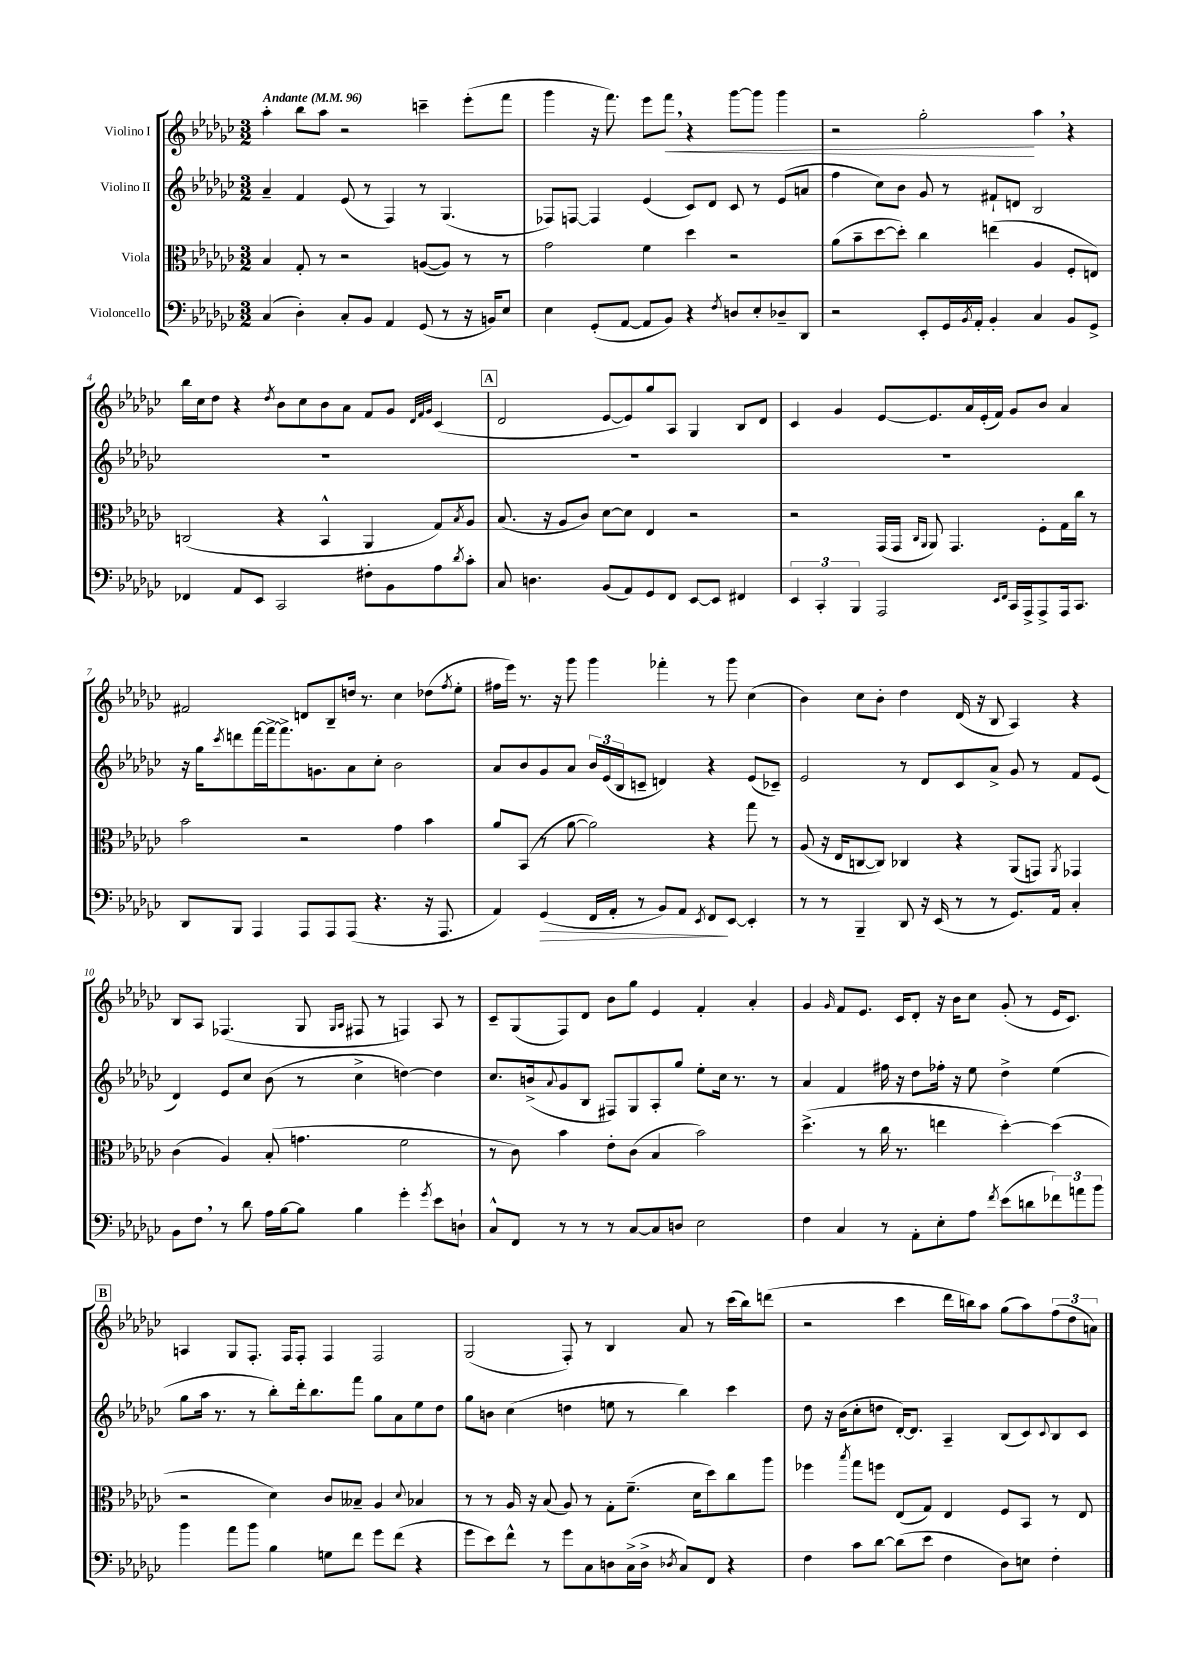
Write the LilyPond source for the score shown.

<<
\new StaffGroup <<
\new Staff = "s0" \with { instrumentName = "Violino I" } {
    \clef treble \key ges \major \numericTimeSignature \time 3/2 \tempo "Andante" 4 = 96
    aes''4-. bes''8 aes''8 r2 c'''4-- ees'''8-.( f'''8 |
    ges'''4 r16 f'''8.) ees'''8 f'''8\< \breathe r4 ges'''8~ ges'''8 ges'''4 |
    r2 ges''2-.\! aes''4 \breathe r4 |
    bes''16 ces''16 des''8 r4 \acciaccatura { des''8 } bes'8 ces''8 bes'8 aes'8 f'8 ges'8 \grace { des'32 f'32 ges'32 } ces'4( |
    \mark \markup { \box "A" } des'2 ees'8~ ees'8) ges''8 aes8 ges4 bes8 des'8 |
    ces'4 ges'4 ees'8~ ees'8. aes'16 ees'16-.( f'16) ges'8 bes'8 aes'4 |
    fis'2 d'8 bes8-- d''16 r8. ces''4 des''8( \acciaccatura { f''8 } ees''8-. |
    fis''16 ees'''16) r8. r16 ges'''8 ges'''4 fes'''4-. r8 ges'''8 ces''4( |
    bes'4) ces''8 bes'8-. des''4 des'16( r16 bes8 aes4) r4 |
    bes8 aes8 fes4.( ges8 \grace { ges16 aes16 } fis8 r8 f4) aes8 r8 |
    ces'8-- ges8( f8) des'8 bes'8 ges''8 ees'4 f'4-. aes'4-. |
    ges'4 \grace { ges'16 } f'8 ees'8. ces'16 des'8-. r16 bes'16 ces''8 ges'8-.( r8 ees'16 ces'8.) |
    \mark \markup { \box "B" } a4 ges8 f8.-. f16 f8-. f4 f2 |
    ges2( f8-.) r8 bes4 aes'8 r8 ces'''16( bes''16) d'''8( |
    r2 ces'''4 des'''16 b''16) aes''8 ges''8( aes''8) \tuplet 3/2 { f''8( des''8 a'8) } \bar "|." |
}
\new Staff = "s1" \with { instrumentName = "Violino II" } {
    \clef treble \key ges \major \numericTimeSignature \time 3/2
    aes'4-- f'4 ees'8( r8 f4) r8 ges4.( |
    fes8) f8~ f4 ees'4( ces'8) des'8 ces'8 r8 ees'8( a'8 |
    f''4 ces''8) bes'8 ges'8 r8 fis'8-! d'8 bes2 |
    R1. |
    \mark \markup { \box "A" } R1. |
    R1. |
    r16 ges''16 \acciaccatura { ces'''8 } d'''8 f'''16~ f'''16~-> f'''8.-> g'8. aes'8 ces''8-. bes'2 |
    aes'8 bes'8 ges'8 aes'8 \tuplet 3/2 { bes'16 ees'16( bes16 } c'8-- d'4) r4 ees'8( ces'8--) |
    ees'2 r8 des'8 ces'8 aes'8-> ges'8 r8 f'8 ees'8( |
    des'4) ees'8 ces''8 bes'8( r8 ces''4-> d''4~) d''4 |
    ces''8. b'16->( \appoggiatura { aes'8 } ges'8 bes8 fis8) ges8 aes8-. ges''8 ees''8-. ces''16 r8. r8 |
    aes'4 f'4 fis''16 r16 des''8 fes''16-. r16 ees''8 des''4-> ees''4( |
    \mark \markup { \box "B" } ges''8 aes''16 r8. r8 bes''8-.) des'''16-. bes''8. f'''8 ges''8 aes'8 ees''8 des''8 |
    ges''8 b'8 ces''4( d''4 e''8 r8 bes''4) ces'''4 |
    des''8 r16 bes'16( ces''8-. d''8 des'16~-.) des'8. aes4-- bes8( ces'8) \appoggiatura { ces'8 } bes8 ces'8 \bar "|." |
}
\new Staff = "s2" \with { instrumentName = "Viola" } {
    \clef alto \key ges \major \numericTimeSignature \time 3/2
    bes4 ges8-. r8 r2 a8~( a8) r8 r8 |
    ges'2 f'4 des''4 r2 |
    aes'8( bes'8-- des''8~ des''8-.) ces''4 e''4( aes4 f8-. e8) |
    c2( r4 bes,4-^ aes,4 ges8) \acciaccatura { bes8 } aes8 |
    \mark \markup { \box "A" } bes8.( r16 aes8 ces'8) des'8~ des'8 ees4 r2 |
    r2 ges,16( ges,16 \grace { ces16 aes,16 } aes,8) ges,4. f8-. ges16 ces''16 r8 |
    bes'2 r2 ges'4 bes'4 |
    aes'8 bes,8( r8 aes'8~ aes'2) r4 ges''8 r8 |
    aes8( r16 ees16 c8~ c8) ces4 r4 aes,8( g,8) \acciaccatura { aes,8 } ges,4 |
    ces'4( aes4) bes8-.( g'4. f'2 |
    r8 ces'8) bes'4 ees'8-. ces'8( bes4 bes'2) |
    des''4.->( r8 ces''16 r8. e''4 des''4~-.) des''4( |
    \mark \markup { \box "B" } r2 des'4) ces'8 beses8-- aes4 \appoggiatura { des'8 } bes4 |
    r8 r8 aes16 r16 bes8( aes8) r8 ges8-. f'8.--( des'16 des''8) ces''8 aes''8 |
    fes''4 \acciaccatura { bes''8 } ges''8 f''8 ees8( ges8) ees4 f8 bes,8 r8 ees8 \bar "|." |
}
\new Staff = "s3" \with { instrumentName = "Violoncello" } {
    \clef bass \key ges \major \numericTimeSignature \time 3/2
    ces4( des4-.) ces8-. bes,8 aes,4 ges,8( r8 r16 b,16) ees8 |
    ees4 ges,8-.( aes,8~ aes,8 bes,8) r4 \acciaccatura { f8 } d8 ees8-. des8-- des,8 |
    r2 ees,8-. ges,16 \acciaccatura { bes,8 } aes,16-. bes,4-. ces4 bes,8 ges,8-> |
    fes,4 aes,8 ees,8 ces,2 fis8-. bes,8 aes8 \acciaccatura { des'8 } ces'8-. |
    \mark \markup { \box "A" } ces8 d4. bes,8( aes,8) ges,8 f,8 ees,8~ ees,8 fis,4 |
    \tuplet 3/2 { ees,4 ces,4-. bes,,4 } aes,,2 \grace { ees,16 f,16 } ces,16 aes,,16-> aes,,8-> aes,,16 ces,8. |
    des,8 bes,,8 aes,,4 aes,,8 aes,,8 aes,,8( r4. r16 aes,,8. |
    aes,4) ges,4\>( f,16 aes,16-. r8 bes,8) aes,8 \acciaccatura { ees,8 } f,8\! ees,8~ ees,4-. |
    r8 r8 bes,,4-- des,8 r16 ees,16( r8 r8 ges,8.) aes,16 ces4-. |
    bes,8 f8 \breathe r8 des'8 aes16 bes16~ bes8 bes4 ges'4-. \acciaccatura { ges'8 } ees'8 d8-! |
    ces8-^ f,8 r8 r8 r8 ces8~ ces8 d8 ees2 |
    f4 ces4 r8 aes,8-. ees8-. aes8 \acciaccatura { f'8 } ees'8( d'8 \tuplet 3/2 { fes'8) a'8 bes'8 } |
    \mark \markup { \box "B" } bes'4 aes'8 bes'8 bes4 g8 f'8 ges'8 f'8( r4 |
    ges'8 ees'8) f'8-^ r8 ges'8 ces8 d8 ces16->( d16-> \acciaccatura { des8 } ces8) f,8 r4 |
    f4 ces'8 des'8~ des'8( ees'8 f4 des8) e8 f4-. \bar "|." |
}
>>
>>
